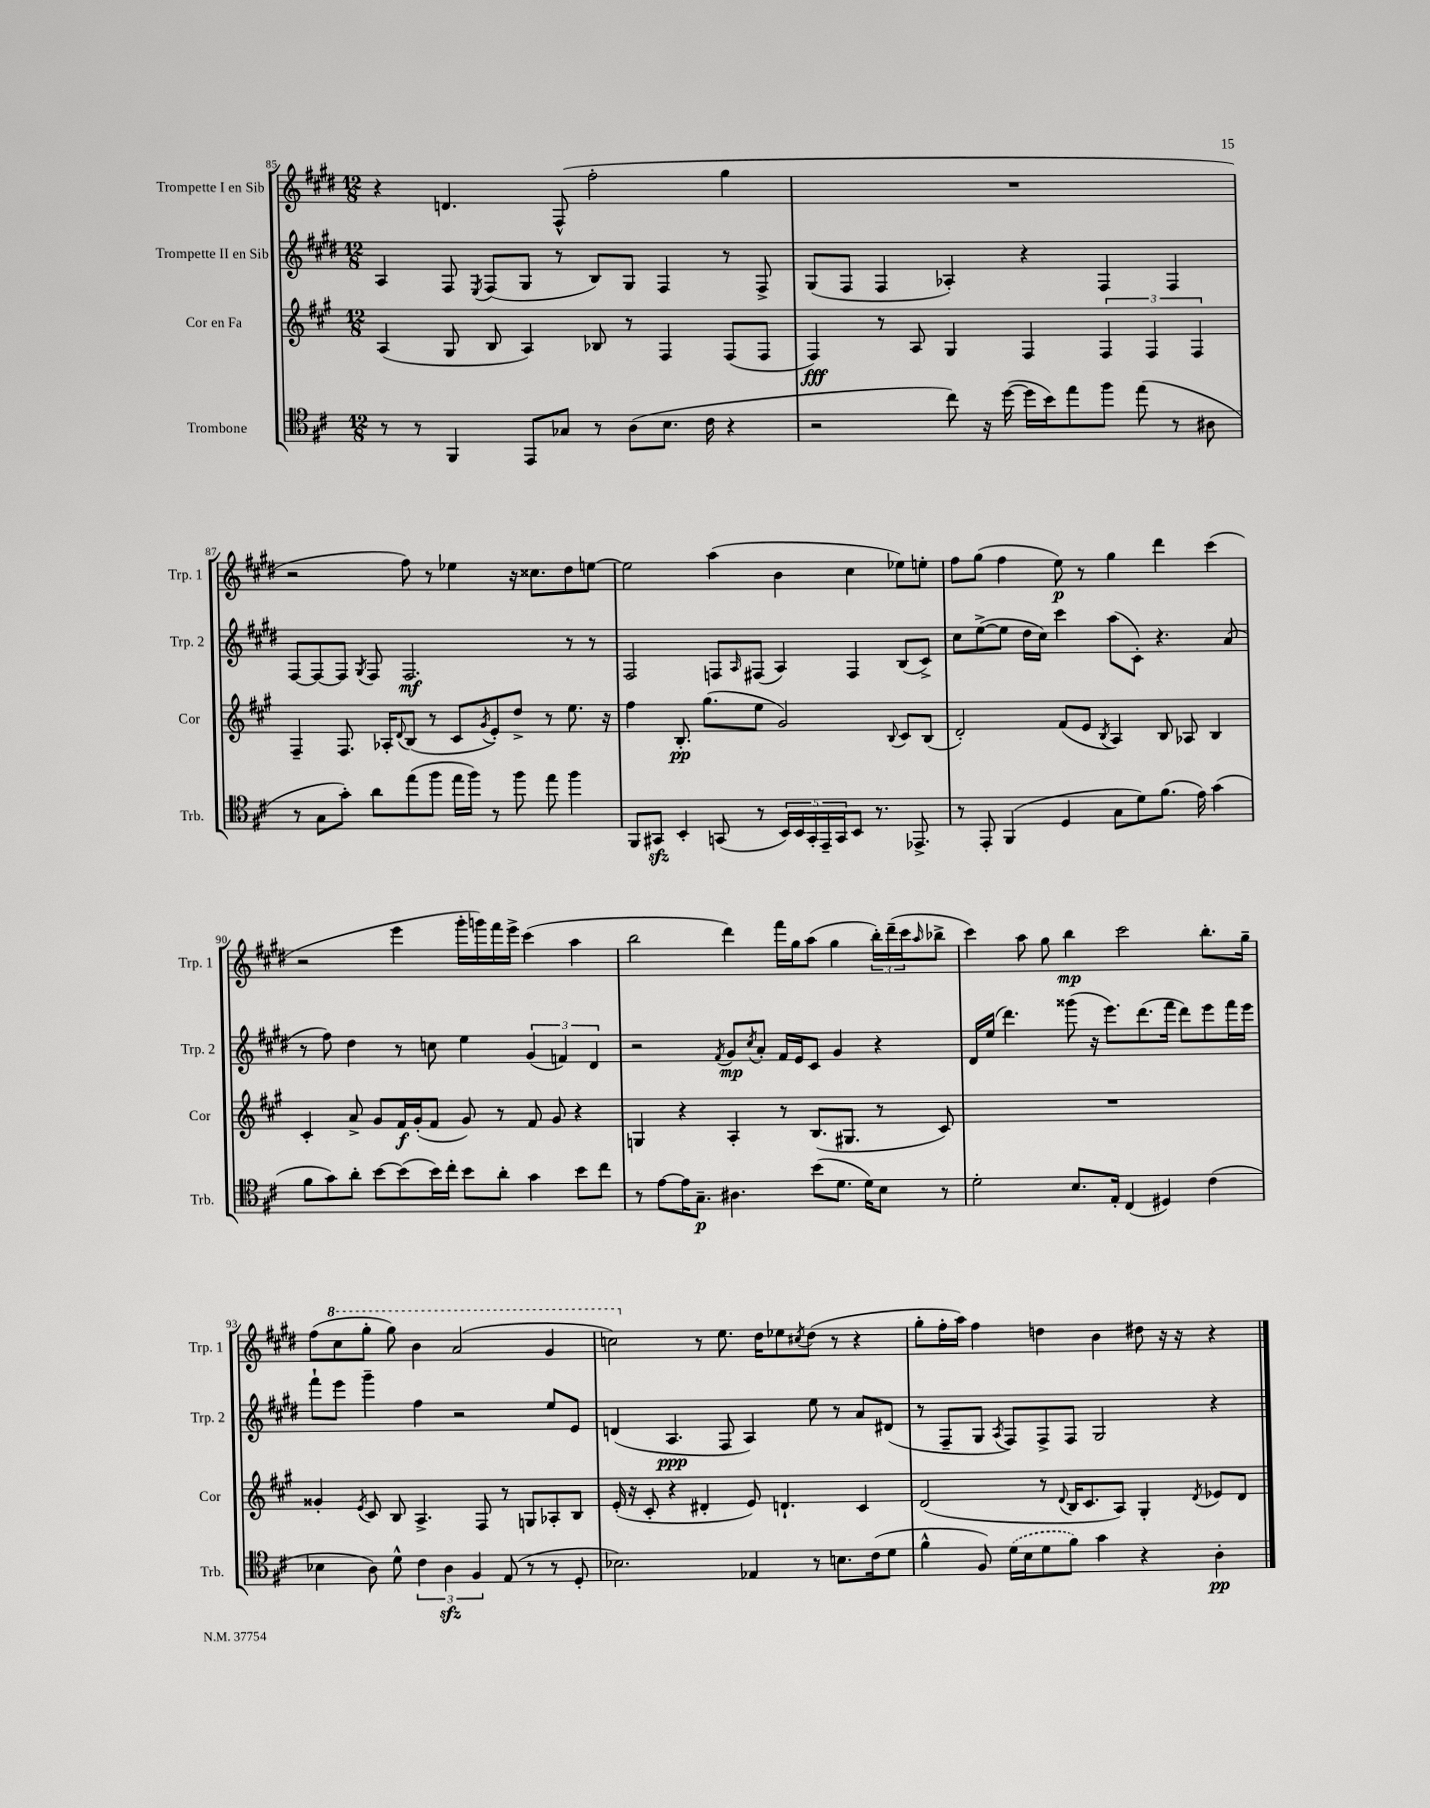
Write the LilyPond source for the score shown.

<<
\new StaffGroup <<
\new Staff = "s0" \with { instrumentName = "Trompette I en Sib" shortInstrumentName = "Trp. 1" } {
    \clef treble \key e \major \numericTimeSignature \time 12/8
    r4 d'4. fis8-^( fis''2-. gis''4 |
    R1. |
    r2 fis''8) r8 ees''4 r16 cisis''8. dis''8 e''8~ |
    e''2 a''4( b'4 cis''4 ees''8) e''8-. |
    fis''8 gis''8( fis''4 e''8\p) r8 gis''4 dis'''4 cis'''4( |
    r2 e'''4 gis'''16-. g'''16) fis'''16 e'''16-> cis'''4( a''4 |
    b''2 dis'''4) fis'''16 gis''16 a''8( gis''4 \tuplet 3/2 { b''16-.) dis'''16--( cis'''16 } \grace { a''16 } bes''8-> |
    cis'''4) a''8 gis''8 b''4\mp cis'''2 b''8.-. gis''16-- |
    fis''8( \ottava #1 cis'''8 gis'''8-. gis'''8) b''4 a''2( gis''4 |
    c'''2) \ottava #0 r8 e''8. dis''16 ees''8 \acciaccatura { cis''!8 } dis''8( r8 r4 |
    gis''8-. fis''16-. a''16) fis''4 d''4 b'4 dis''8 r16 r16 r4 \bar "|." |
}
\new Staff = "s1" \with { instrumentName = "Trompette II en Sib" shortInstrumentName = "Trp. 2" } {
    \clef treble \key e \major \numericTimeSignature \time 12/8
    a4 fis8 \acciaccatura { e8 } fis8( gis8 r8 b8) gis8 fis4 r8 fis8-> |
    gis8( fis8 fis4 aes4-.) r4 fis4 fis4 |
    fis8~ fis8~ fis8 \acciaccatura { gis8 } fis8 fis2.\mf r8 r8 |
    fis2 f8 \grace { a16 } fis8( a4) fis4 b8( cis'8->) |
    cis''8 e''8~->( e''8 dis''16 cis''16) cis'''4 a''8( cis'8-.) r4. a'8( |
    r8 fis''8) dis''4 r8 c''8 e''4 \tuplet 3/2 { gis'4( f'4) dis'4 } |
    r2 \acciaccatura { fis'8 } gis'8\mp \acciaccatura { cis''8 } a'8-. fis'16 e'16 cis'8 gis'4 r4 |
    dis'16 e''16( dis'''4.) gisis'''8( r16 e'''8.) dis'''8.( fis'''16 dis'''8) e'''8 fis'''16 e'''16 |
    fis'''8-! e'''8 gis'''4-- fis''4 r2 e''8 e'8 |
    d'4( a4.\ppp fis8 a4) e''8 r8 a'8 dis'8( |
    r8 fis8-- gis8 \acciaccatura { a8 } fis8) fis8-> fis8 gis2 r4 \bar "|." |
}
\new Staff = "s2" \with { instrumentName = "Cor en Fa" shortInstrumentName = "Cor" } {
    \clef treble \key a \major \numericTimeSignature \time 12/8
    a4( gis8 b8 a4) bes8 r8 fis4 fis8( fis8 |
    fis4\fff) r8 a8 gis4 fis4 \tuplet 3/2 { fis4 fis4 fis4 } |
    fis4-- fis8. aes16-. \appoggiatura { d'8 } b8( r8 cis'8 \acciaccatura { gis'8 } e'8-.) d''8-> r8 e''8. r16 |
    fis''4 b8.-.\pp gis''8.( e''8 gis'2) \appoggiatura { b8 } cis'8 b8( |
    d'2-.) fis'8( e'8 \acciaccatura { b8 } a4) b8 aes8 b4 |
    cis'4-. a'8-> gis'8 fis'16\f gis'16-.( fis'8 gis'8) r8 fis'8 gis'8 r4 |
    g4 r4 a4-. r8 b8.( gis8. r8 cis'8) |
    R1. |
    gisis'4-. \acciaccatura { e'8 } cis'8 b8 a4.-> fis8 r8 g8 aes8-. b8 |
    e'16-.( r16 cis'8-. r4 dis'4-. e'8) d'4.-! cis'4 |
    d'2( r8 \appoggiatura { d'8 } b16 cis'8. a8) gis4-. \acciaccatura { d'8 } ees'8 d'8 \bar "|." |
}
\new Staff = "s3" \with { instrumentName = "Trombone" shortInstrumentName = "Trb." } {
    \clef tenor \key d \major \numericTimeSignature \time 12/8
    r8 r8 fis,4 e,8 ges8 r8 a8( b8. cis'16 r4 |
    r2 cis''8) r16 d''16~( d''16 b'16) e''8 fis''8 e''8( r8 ais8 |
    r8 g8 g'8-.) a'8 e''8( fis''8 e''16 fis''16) r8 fis''8 e''8 fis''4 |
    fis,8 gis,8\sfz b,4-. g,8( r8 \tuplet 5/4 { b,16) b,16 g,16-. e,16-- g,16 } b,8 r8. ees,8.-> |
    r8 e,8-. fis,4( d4 g8 d'8) fis'8.( e'16) g'4( |
    fis'8 g'8) a'8-. b'8~ b'8( b'16) cis''16-. b'8 a'8-. g'4 b'8 cis''8 |
    r8 e'8~ e'16 g8.--\p ais4. b'8( d'8. d'16) b8 r8 |
    d'2-. b8. e16-. cis4( dis4) cis'4( |
    bes4 a8) d'8-^ \tuplet 3/2 { cis'4 a4\sfz fis4 } e8( r8 r8 d8-. |
    bes2.) ees4 r8 b8. cis'16( d'8 |
    fis'4-^ fis8) \once \slurDashed d'16( b16 d'8 fis'8) g'4 r4 a4-.\pp \bar "|." |
}
>>
>>
\layout { \context { \Score currentBarNumber = #85 } }
